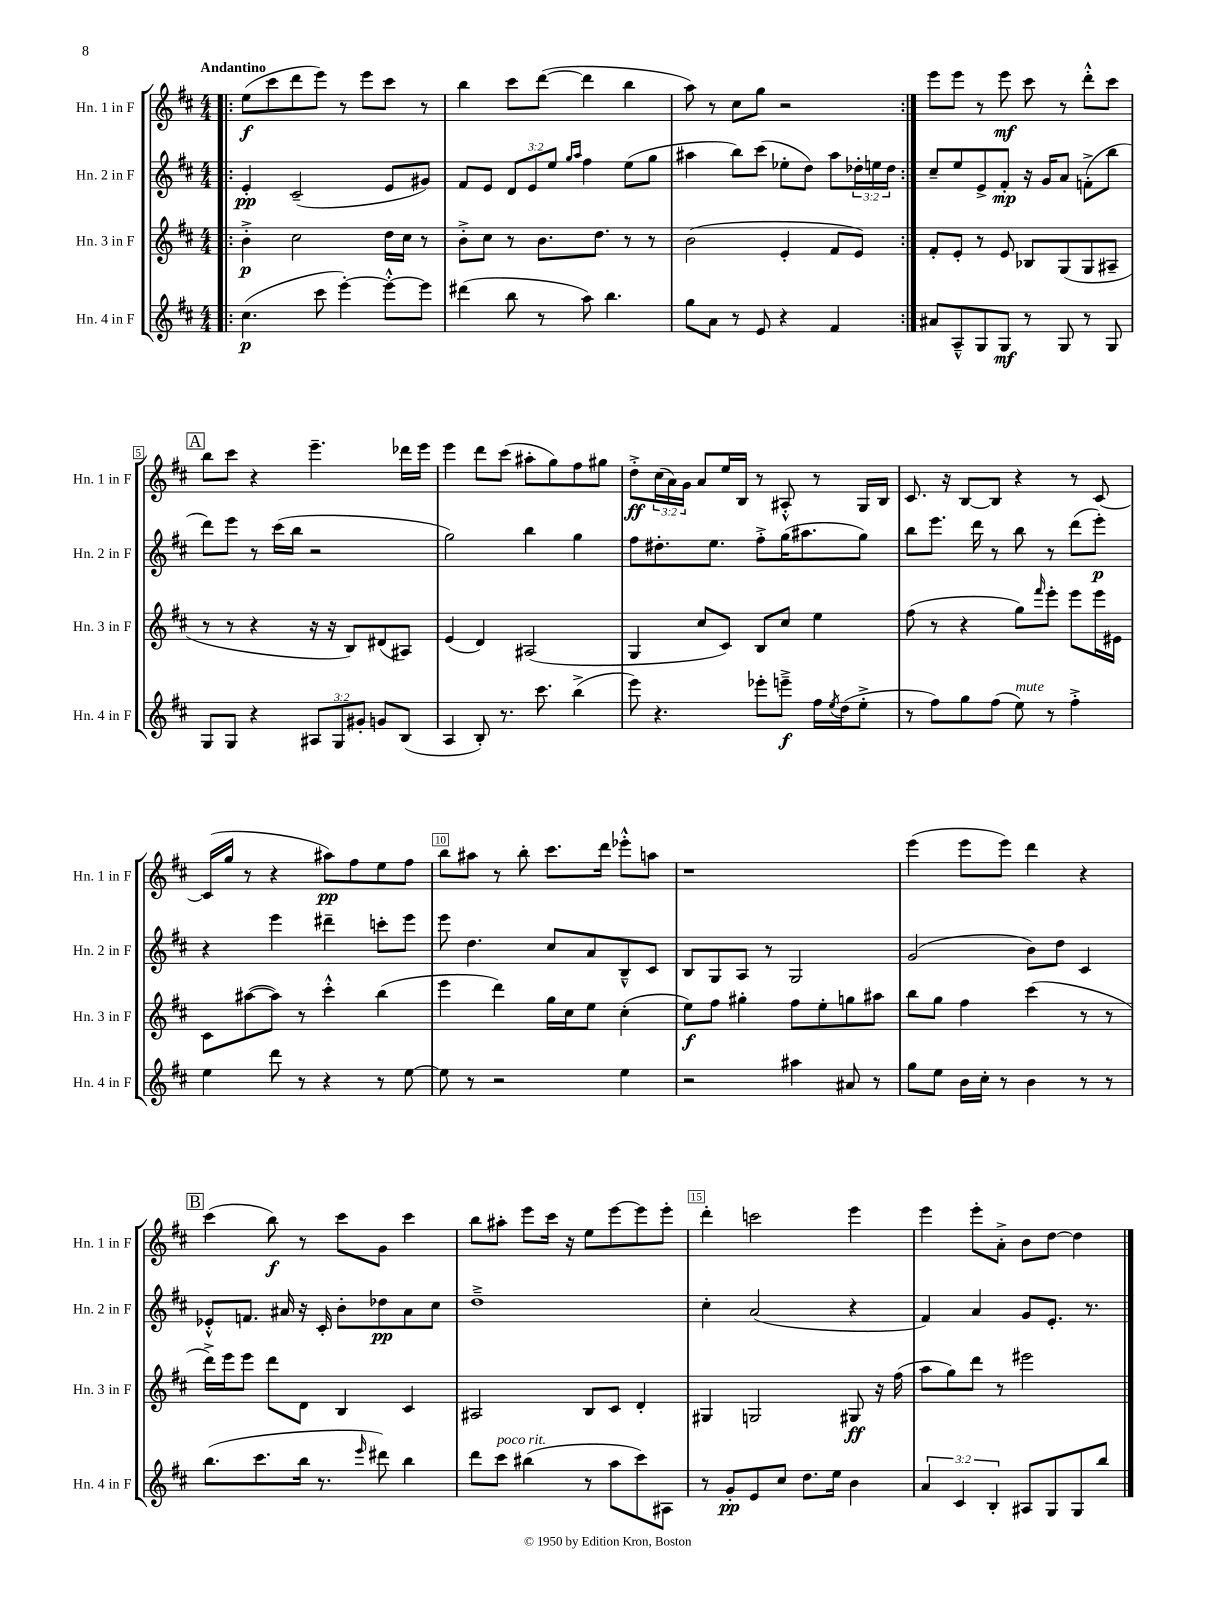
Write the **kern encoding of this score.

**kern	**kern	**kern	**kern
*staff4	*staff3	*staff2	*staff1
*clefG2	*clefG2	*clefG2	*clefG2
*k[f#c#]	*k[f#c#]	*k[f#c#]	*k[f#c#]
*M4/4	*M4/4	*M4/4	*M4/4
=!|:	=!|:	=!|:	=!|:
(4.cc#	4b'^	4e'	(8ee
.	.	.	8ccc#
.	2cc#	(2c#~	8ddd
8ccc#	.	.	8eee)
[4eee')	.	.	8r
.	.	.	8eee
8eee'^^_	16dd	8e	8ccc#
.	16cc#	.	.
8eee]	8r	8g#)	8r
=	=	=	=
(4ddd#	8b'^	8f#	4bb
.	8cc#	8e	.
8bb	8r	12d	8ccc#
.	.	12e	.
8r	8.b	.	([8ddd
.	.	12ee	.
.	.	16qqgg	.
.	.	16qqaa	.
8aa)	.	4ff#	4ddd]
.	8.dd	.	.
4.bb	.	.	.
.	8r	(8ee	4bb
.	8r	8gg	.
=	=	=	=
8gg	(2b	4aa#	8aa)
8a	.	.	8r
8r	.	8bb)	8cc#
8e	.	(8ccc#	8gg
4r	4e'	8ee-'	2r
.	.	8dd)	.
4f#	8f#	8aa#	.
.	8e)	24dd-'	.
.	.	24ee	.
.	.	24dd-	.
=:|!	=:|!	=:|!	=:|!
8a#	8f#'	8cc#~	8eee
8A~^^	8e'	8ee	8eee
8G	8r	8e^	8r
8G	8e	8f#'	8eee
8r	8B-	16r	8ccc#
.	.	16g	.
8G	(8G	8a	8r
8r	8G	(8f'^	8ddd'^^
8G	8A#~	8bb	8ccc#
=	=	=	=
8G	8r	8ddd)	8bb
8G	8r	8eee	8ccc#
4r	4r	8r	4r
.	.	(16ccc#	.
.	.	16bb	.
12A#	16r	2r	4.eee~
.	16r	.	.
12G	.	.	.
.	8B)	.	.
12g#'	.	.	.
8g	(8d#	.	.
(8B	8A#)	.	16ddd-
.	.	.	16eee
=	=	=	=
4A	(4e	2gg)	4eee
8B')	4d)	.	8ddd
8.r	.	.	(8ccc#
.	(2A#	4bb	8aa#'
8.ccc#	.	.	.
.	.	.	8gg)
(4bb^	.	4gg	8ff#
.	.	.	8gg#
=	=	=	=
8eee)	4G	8ff#	8dd'^
4.r	.	8.dd#'	(24cc#
.	.	.	24a)
.	.	.	24g
.	8cc#	.	8a
.	.	8.ee	.
.	8c#)	.	16ee
.	.	.	16B
8eee-'	8B	8ff#'^	8r
8eee~^	8cc#	(16gg	8A#'^^
.	.	8.aa#	.
16ff#	4ee	.	8r
8qee	.	.	.
(16dd	.	.	.
8ee'^	.	8gg)	16G
.	.	.	16B
=	=	=	=
8r	(8ff#	8bb	8.c#
8ff#)	8r	8.eee	.
.	.	.	16r
8gg	4r	.	[8B
.	.	16ddd	.
(8ff#	.	8r	8B]
8ee)	8gg)	8bb	4r
.	16qqfff#	.	.
8r	8eee'	8r	.
4ff#'^	8eee	(8ddd	8r
.	16eee	8eee')	[8c#
.	16e#	.	.
=	=	=	=
4ee	8c#	4r	(16c#]
.	.	.	16gg
.	([8aa#	.	8r
8ddd	8aa#])	4eee	4r
8r	8r	.	.
4r	4ccc#'^^	4ddd#~	8aa#)
.	.	.	8ff#
8r	(4bb	8ccc'	8ee
[8ee	.	8eee	8ff#
=	=	=	=
8ee]	4eee	8eee	8bb
8r	.	4.dd	8aa#
2r	4ddd)	.	8r
.	.	.	8bb'
.	16gg	8cc#	8.ccc#
.	16cc#	.	.
.	8ee	8a	.
.	.	.	16ddd
4ee	(4cc#'	8B~^^	8eee-'^^
.	.	8c#	8aa
=	=	=	=
2r	8ee)	8B	1r
.	8ff#	8G	.
.	4gg#'	8A	.
.	.	8r	.
4aa#	8ff#	2G	.
.	8ee'	.	.
8a#	8gg	.	.
8r	8aa#	.	.
=	=	=	=
8gg	8bb	(2g	(4eee
8ee	8gg	.	.
16b	4ff#	.	8eee
16cc#'	.	.	.
8r	.	.	8eee)
4b	(4ccc#	8b)	4ddd
.	.	8dd	.
8r	8r	4c#	4r
8r	8r	.	.
=	=	=	=
(8.bb	16ddd^)	8e-'^^	(4ccc#
.	16eee	.	.
.	8eee	8.f	.
8.ccc#	.	.	.
.	8ddd	.	8bb)
.	.	16a#	.
16bb	8d	16r	8r
8.r	.	16c#'	.
.	4B	8b'	8ccc#
16qqeee	.	.	.
8ddd#)	.	8dd-	8g
4bb	4c#	8a#	4ccc#
.	.	8cc#	.
=	=	=	=
8ddd	2A#	1dd~^	8bb
8ccc#	.	.	8aa#'
(4bb#	.	.	8eee
.	.	.	16ccc#
.	.	.	16r
8r	8B	.	8ee
8aa	8c#	.	[8eee
8ccc#)	4d'	.	8eee]
8A#	.	.	8eee'
=	=	=	=
8r	4G#	4cc#'	4ddd'
8g'	.	.	.
8e	2G	(2a	2ccc
8cc#	.	.	.
8.dd	.	.	.
16ee	.	.	.
4b	8G#	4r	4eee
.	16r	.	.
.	(16ff#	.	.
=	=	=	=
6a	8aa	4f#)	4eee
.	8gg)	.	.
6c#	.	.	.
.	8ddd	4a	8eee'
6B'	.	.	.
.	8r	.	8a'^
8A#	2eee#	8g	8b
8G	.	8.e'	[8dd
8G	.	.	4dd]
.	.	8.r	.
8bb	.	.	.
==	==	==	==
*-	*-	*-	*-
